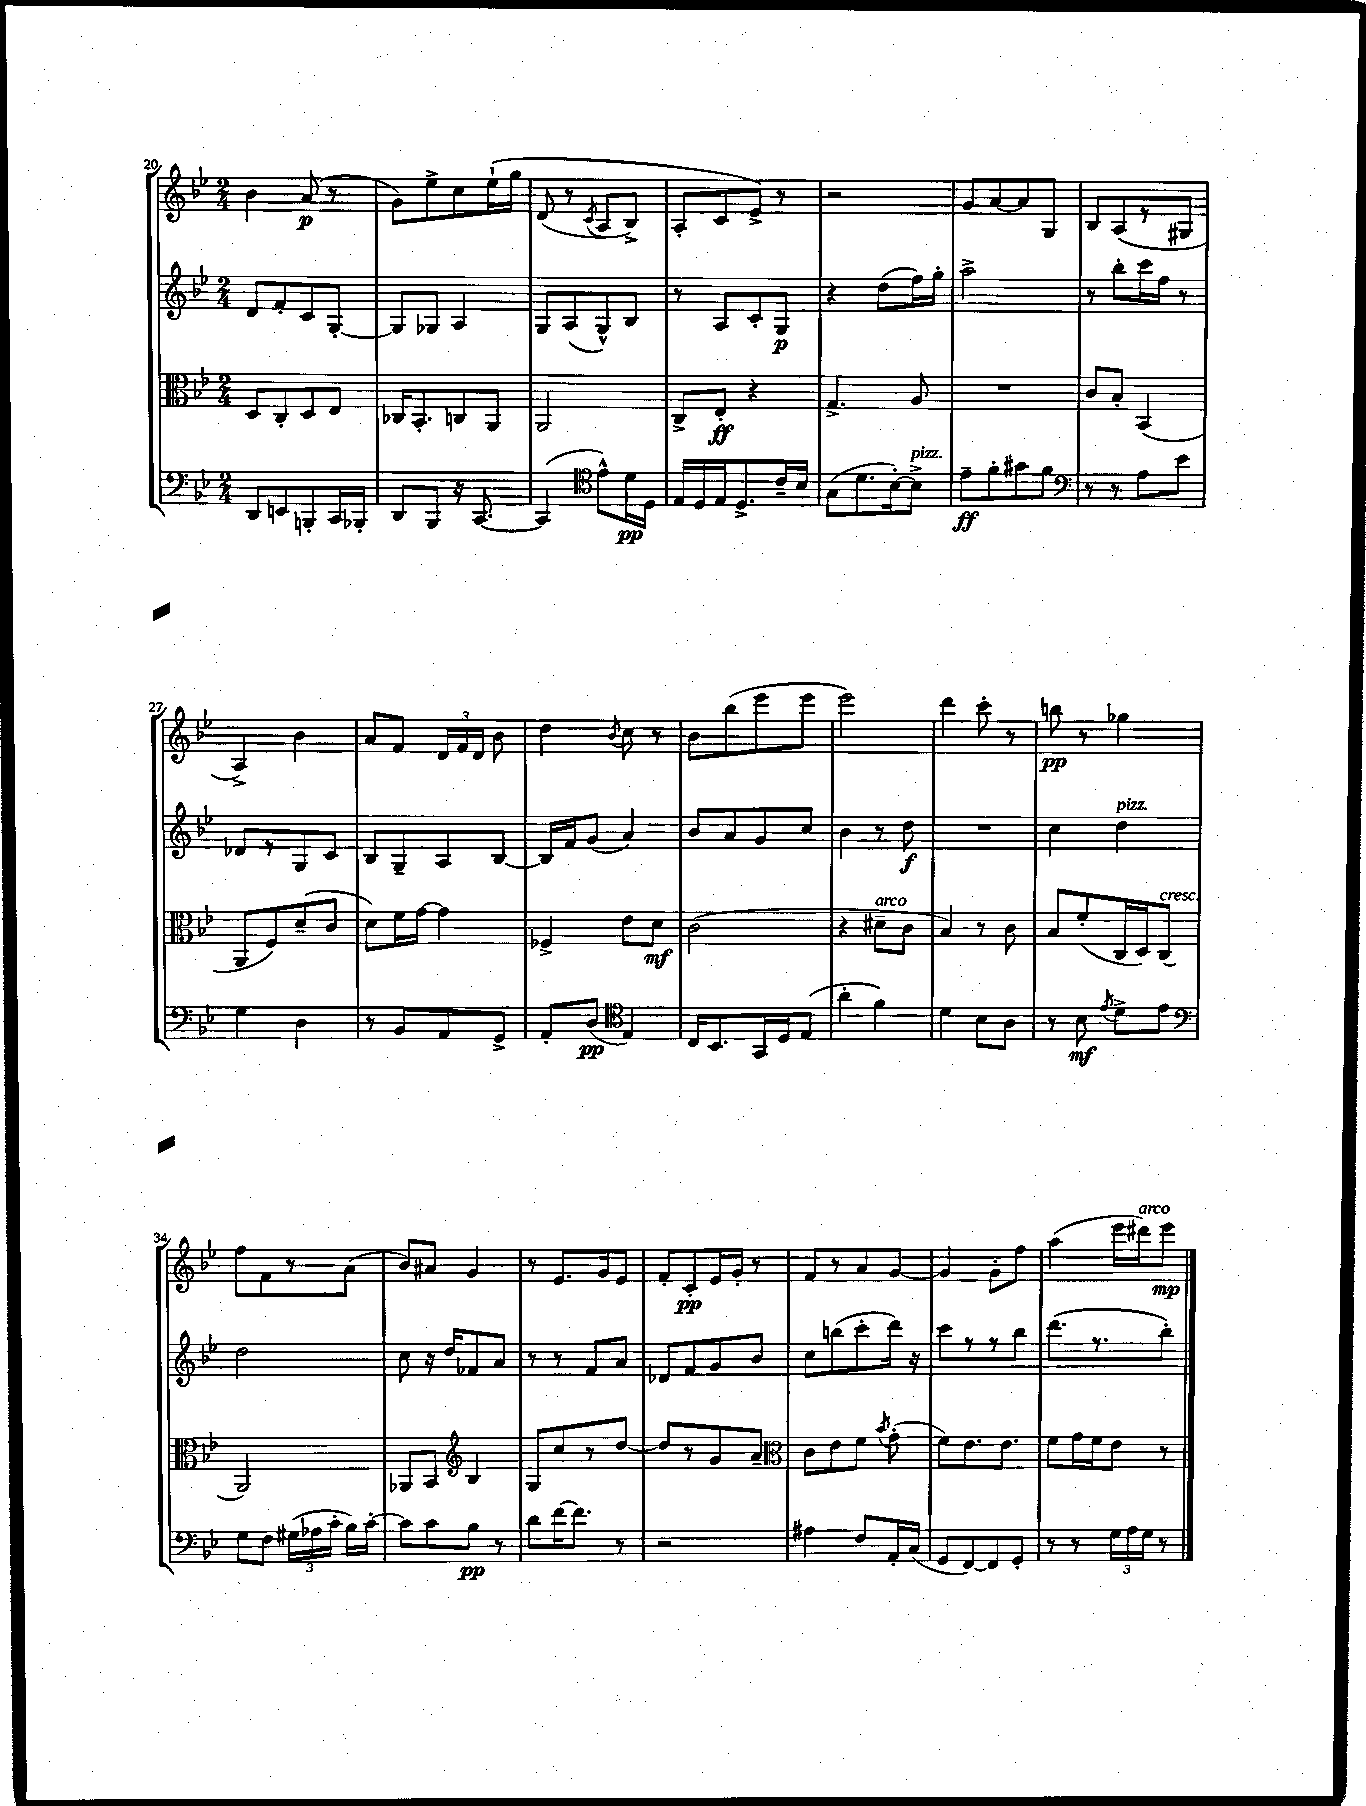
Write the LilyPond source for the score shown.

<<
\new StaffGroup <<
\new Staff = "s0" {
    \clef treble \key bes \major \numericTimeSignature \time 2/4
    \autoBeamOff bes'4 a'8\p( r8 |
    g'8[) ees''8-> c''8 ees''16-!\( g''16] |
    d'8( r8 \acciaccatura { c'8 } a8[ bes8]->) |
    a8[-. c'8 ees'8]->\) r8 |
    r2 |
    g'8[ a'8~ a'8 g8] |
    bes8[ a8( r8 gis8] |
    a4->) bes'4 |
    a'8[ f'8] \tuplet 3/2 { d'16[ f'16 d'16] } bes'8 |
    d''4 \acciaccatura { bes'8 } c''8 r8 |
    bes'8[ bes''8( ees'''8 ees'''8] |
    ees'''2) |
    d'''4 c'''8-. r8 |
    b''8\pp r8 ges''4 |
    f''8[ f'8 r8 a'8]( |
    bes'8[) ais'8] g'4 |
    r8 ees'8.[ g'16 ees'8] |
    f'8[-. c'8-.\pp ees'16 g'16]-. r8 |
    f'8[ r8 a'8 g'8]~ |
    g'4 g'8[-. f''8] |
    a''4( ees'''16[ dis'''16^\markup { \italic "arco" }) ees'''8]\mp \bar "|." |
}
\new Staff = "s1" {
    \clef treble \key bes \major \numericTimeSignature \time 2/4
    \autoBeamOff d'8[ f'8-. c'8 g8]~-. |
    g8[ ges8] a4 |
    g8[ a8( g8-^) bes8] |
    r8 a8[ c'8-. g8]\p |
    r4 d''8[( f''16) g''16]-. |
    a''2-> |
    r8 bes''8[-. c'''16 f''16] r8 |
    des'8[ r8 g8 c'8] |
    bes8[ g8-- a8 bes8]~ |
    bes16[ f'16 g'8]( a'4) |
    bes'8[ a'8 g'8 c''8] |
    bes'4 r8 d''8\f |
    R2 |
    c''4 d''4^\markup { \italic "pizz." } |
    d''2 |
    c''8 r16 d''16[ fes'8 a'8] |
    r8 r8 f'8[ a'8] |
    des'8[ f'8 g'8 bes'8] |
    c''8[ b''8( c'''8-. d'''16]) r16 |
    c'''8[ r8 r8 bes''8] |
    d'''8.[( r8. bes''8]-.) \bar "|." |
}
\new Staff = "s2" {
    \clef alto \key bes \major \numericTimeSignature \time 2/4
    \autoBeamOff d8[ c8-. d8 ees8] |
    ces16[ bes,8.-. c8 a,8] |
    a,2 |
    c8[-> ees8]-.\ff r4 |
    g4.-> a8 |
    R2 |
    c'8[ bes8]-. bes,4( |
    a,8[ f8) d'8--( c'8] |
    d'8[) f'16 g'16]~ g'4 |
    fes4-> ees'8[ d'8]\mf |
    c'2( |
    r4 dis'8[--^\markup { \italic "arco" } c'8] |
    bes4) r8 c'8 |
    bes8[ f'8-.( c16 d16) c8]^\markup { \italic "cresc." }( |
    a,2) |
    aes,8[ bes,8] \clef treble bes4 |
    g8[ c''8 r8 d''8]~ |
    d''8[ r8 g'8 a'8]-- |
    \clef alto c'8[ ees'8 f'8] \acciaccatura { bes'8 } g'8-.( |
    f'8[) ees'8. ees'8.] |
    f'8[ g'16 f'16 ees'8] r8 \bar "|." |
}
\new Staff = "s3" {
    \clef bass \key bes \major \numericTimeSignature \time 2/4
    \autoBeamOff d,8[ e,8 b,,8-. c,16 bes,,16]-. |
    d,8[ bes,,8] r16 c,8.~ |
    c,4( \clef tenor ees'8[-^) d'16\pp d16] |
    ees16[ d16 ees16 d8.-> c'16-- bes16] |
    g8[( d'8. bes16~-.) bes8]->^\markup { \italic "pizz." } |
    ees'8[--\ff f'8-. gis'8 f'8] |
    \clef bass r8 r8 a8[ ees'8] |
    g4 d4 |
    r8 bes,8[ a,8 g,8]-> |
    a,8[-. d8]\pp( \clef tenor ees4) |
    c16[ bes,8. g,16 d16 ees8]( |
    a'4-. f'4) |
    d'4 bes8[ a8] |
    r8 bes8\mf \acciaccatura { ees'8 } d'8[-> ees'8] |
    \clef bass g8[ f8] \tuplet 3/2 { gis16[( aes16 c'16]-. } bes16[) c'16]~-. |
    c'8[ c'8 bes8]\pp r8 |
    d'8[ f'16~ f'8.] r8 |
    r2 |
    ais4 f8[ a,16-. c16]( |
    g,8[ f,8~) f,8 g,8]-. |
    r8 r8 \tuplet 3/2 { g16[ a16 g16] } r8 \bar "|." |
}
>>
>>
\layout { \context { \Score currentBarNumber = #20 } }
